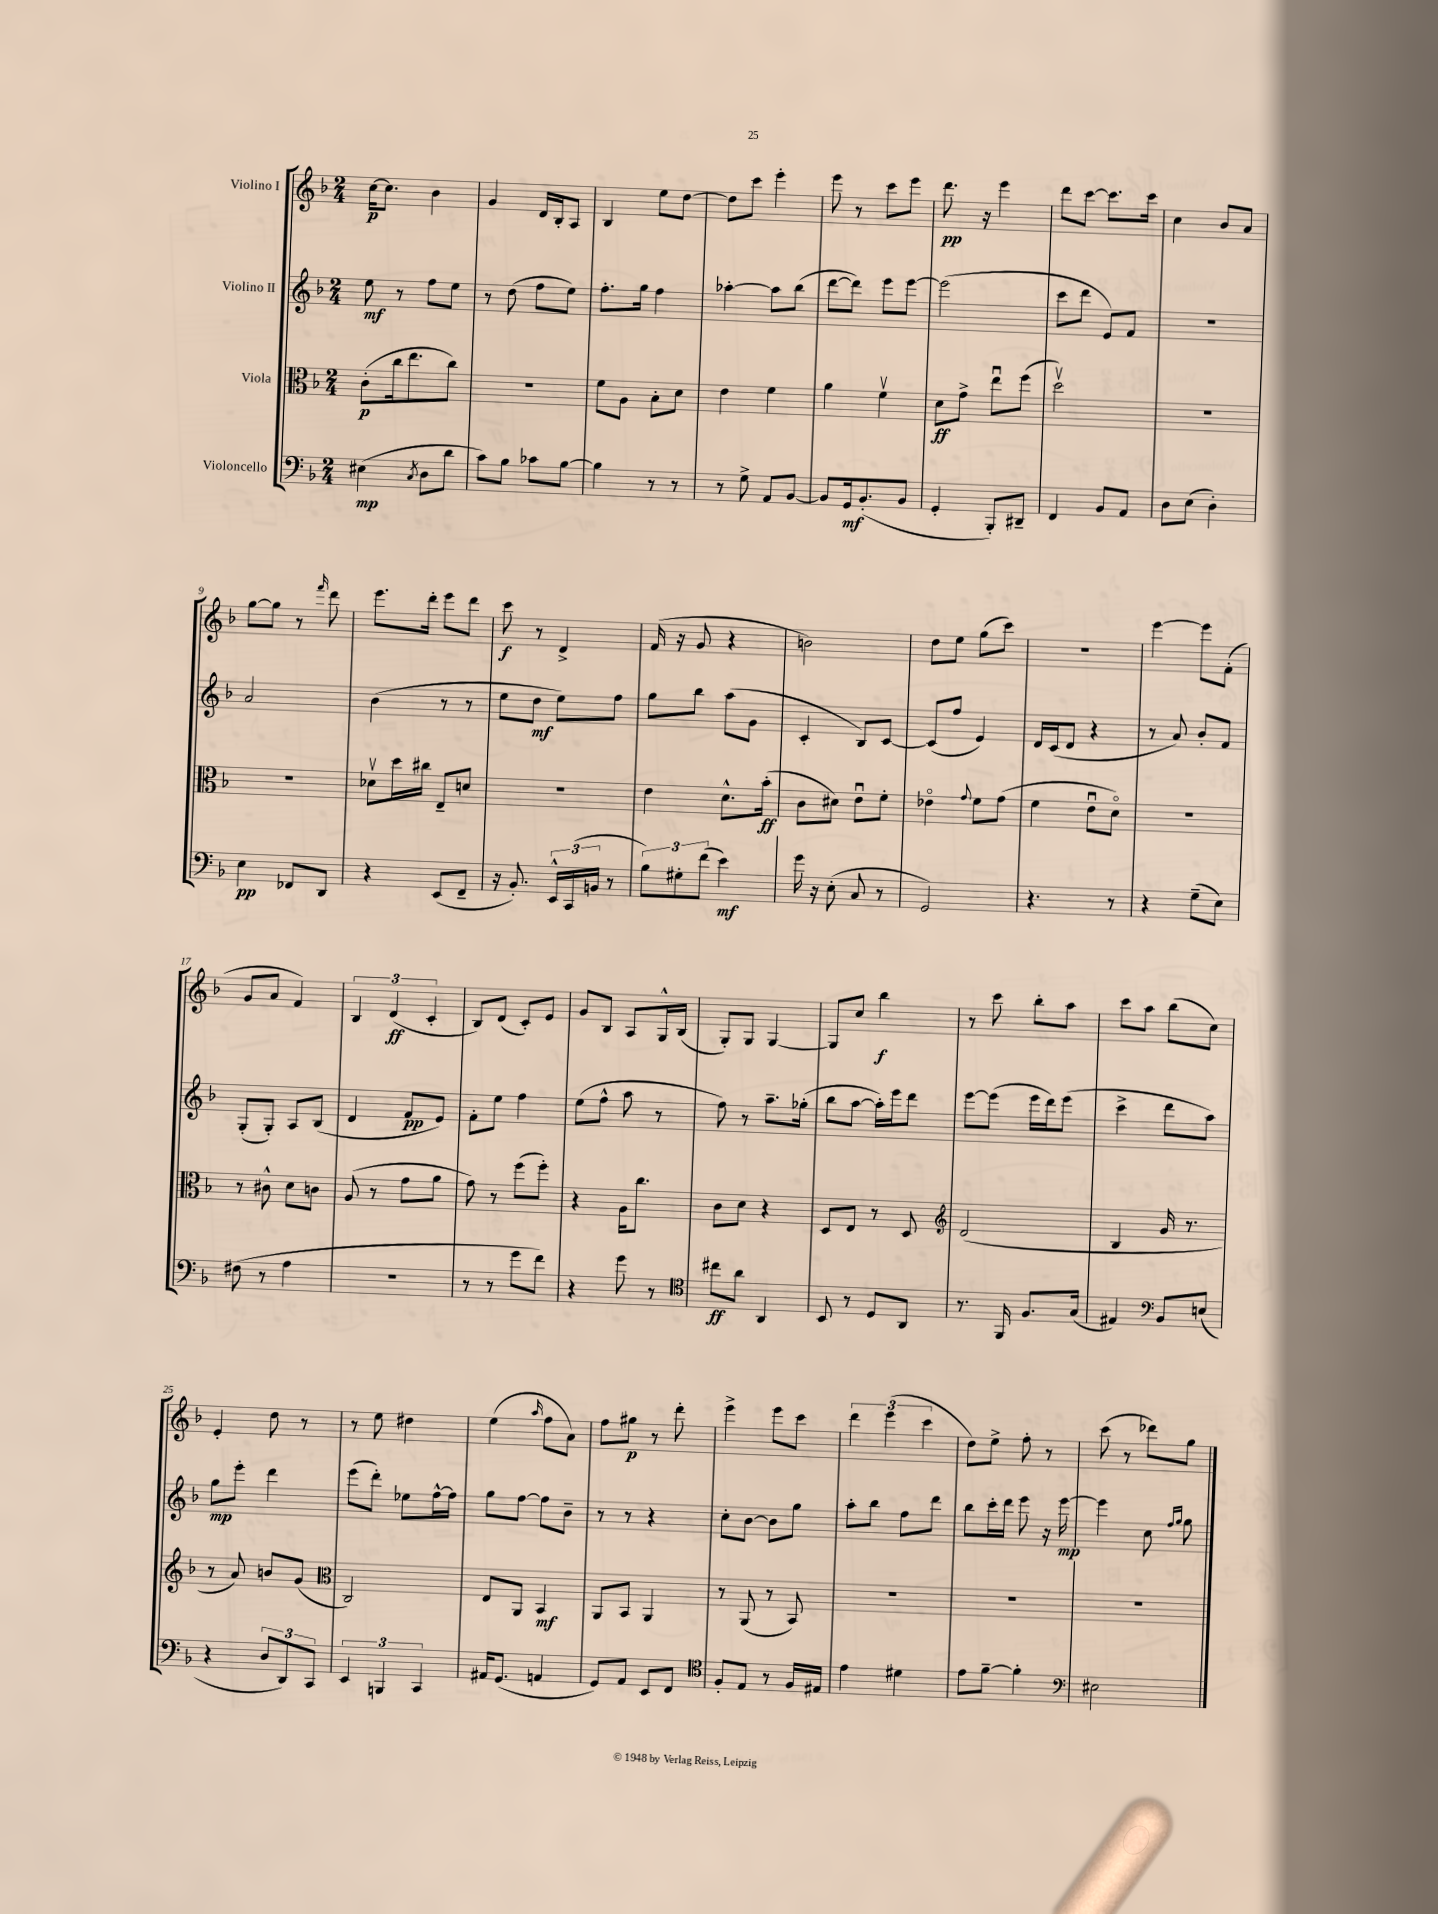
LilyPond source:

<<
\new StaffGroup <<
\new Staff = "s0" \with { instrumentName = "Violino I" } {
    \clef treble \key f \major \numericTimeSignature \time 2/4
    c''16~\p c''8. bes'4 |
    g'4 d'16 bes16-. a8 |
    bes4 e''8 d''8~ |
    d''8 c'''8 e'''4-. |
    e'''8 r8 c'''8 e'''8 |
    d'''8.\pp r16 e'''4 |
    d'''8 c'''8~ c'''8. c'''16 |
    c''4 bes'8 a'8 |
    g''8~ g''8 r8 \grace { f'''16 } d'''8 |
    e'''8. d'''16-. e'''8 d'''8 |
    c'''8\f r8 d'4-> |
    f'16( r16 g'8 r4 |
    b'2) |
    d''8 e''8 g''8( c'''8) |
    R2 |
    e'''4~ e'''8 f'8-.( |
    g'8 a'8 f'4) |
    \tuplet 3/2 { bes4 d'4\ff( c'4-. } |
    bes8) d'8( c'8-.) e'8 |
    g'8 bes8 a8 g16-^ bes16( |
    g8-.) g8 g4~ |
    g8 c''8 bes''4\f |
    r8 c'''8 bes''8-. a''8 |
    c'''8 a''8 bes''8( c''8) |
    e'4-. d''8 r8 |
    r8 e''8 dis''4 |
    e''4( \grace { a''16 } f''8 a'8) |
    f''8 gis''8\p r8 d'''8-. |
    e'''4-> e'''8 c'''8 |
    \tuplet 3/2 { d'''4 e'''4( c'''4 } |
    d''8) e''8-> f''8-. r8 |
    c'''8( r8 des'''8) g''8 \bar "|." |
}
\new Staff = "s1" \with { instrumentName = "Violino II" } {
    \clef treble \key f \major \numericTimeSignature \time 2/4
    e''8\mf r8 f''8 e''8 |
    r8 d''8( f''8 e''8) |
    f''8.-. g''16 f''4 |
    aes''4~-. aes''8 bes''8( |
    d'''8~ d'''8) e'''8 e'''8~ |
    e'''2( |
    c'''8 d'''8 e'8) f'8 |
    r2 |
    a'2 |
    bes'4( r8 r8 |
    e''8 d''8\mf e''8) f''8 |
    g''8 bes''8 a''8( g'8 |
    c'4-. bes8) c'8~ |
    c'8( f''8 e'4) |
    d'16 c'16( d'8 r4 |
    r8 a'8) bes'8-. f'8 |
    g8-.( g8-.) a8 bes8( |
    d'4 f'8\pp e'8) |
    f'8-. e''8 f''4 |
    e''8( f''8-^ a''8 r8 |
    f''8) r8 a''8.-- ges''16-.( |
    bes''8 a''8~ a''16-.) e'''16 d'''8 |
    e'''8~ e'''8( e'''16 d'''16) e'''8( |
    c'''4-> d'''8 a''8) |
    g''8\mp e'''8-. d'''4 |
    e'''8( d'''8-.) ees''8 f''16~-^ f''16 |
    g''8 f''8~ f''8 bes'8-- |
    r8 r8 r4 |
    c''8-. bes'8~ bes'8 g''8 |
    a''8-. bes''8 f''8 d'''8 |
    bes''8 c'''16-. d'''16 e'''8 r16 e'''16~\mp |
    e'''4 c''8 \grace { f''16 g''16 } g''8 \bar "|." |
}
\new Staff = "s2" \with { instrumentName = "Viola" } {
    \clef alto \key f \major \numericTimeSignature \time 2/4
    c'8-.\p( c''16 e''8. c''8) |
    r2 |
    f'8 a8 bes8-. d'8 |
    e'4 f'4 |
    a'4 f'4\upbow |
    d'8\ff g'8-> e''8\downbow f''8( |
    d''2\upbow) |
    R2 |
    R2 |
    des'8\upbow d''16 cis''16 e8-- d'8 |
    R2 |
    e'4 d'8.-^ bes'16-.\ff( |
    c'8 dis'8) e'8\downbow f'8-. |
    ees'4\flageolet \appoggiatura { g'8 } f'8 g'8( |
    f'4 e'8\downbow d'8\flageolet) |
    R2 |
    r8 cis'8-^ d'8 c'8 |
    a8( r8 g'8 a'8 |
    g'8) r8 f''8( f''8-.) |
    r4 a16 c''8. |
    c'8 d'8 r4 |
    d8 e8 r8 d8 |
    \clef treble d'2( |
    bes4 g'16 r8. |
    r8 a'8) b'8 g'8( |
    \clef alto c2) |
    e8 a,8 bes,4\mf |
    a,8 bes,8 a,4 |
    r8 a,8( r8 bes,8) |
    R2 |
    R2 |
    R2 \bar "|." |
}
\new Staff = "s3" \with { instrumentName = "Violoncello" } {
    \clef bass \key f \major \numericTimeSignature \time 2/4
    eis4\mp( \acciaccatura { c8 } d8 d'8 |
    c'8) bes8 ces'8 bes8~ |
    bes4 r8 r8 |
    r8 g8-> a,8 bes,8~ |
    bes,8 g,16\mf bes,8.-.( bes,8 |
    g,4-. bes,,8-.) dis,8-- |
    f,4 bes,8 a,8 |
    d8 e8( d4-.) |
    e4\pp fes,8 d,8 |
    r4 e,8( f,8-- |
    r16 bes,8.-.) \tuplet 3/2 { e,16-^ c,16( b,16 } r8 |
    \tuplet 3/2 { bes8) gis8-. f'8( } e'4\mf) |
    g'16 r16 e8-.( c8 r8 |
    g,2) |
    r4. r8 |
    r4 g8--( e8) |
    fis8( r8 a4 |
    r2 |
    r8 r8 g'8 f'8) |
    r4 g'8 r8 |
    \clef tenor cis''8\ff a'8 a,4 |
    bes,8 r8 d8 a,8 |
    r8. f,16 f8. g16( |
    eis4) \clef bass bes,8 e8( |
    r4 \tuplet 3/2 { d8 d,8) c,8 } |
    \tuplet 3/2 { e,4 b,,4 c,4 } |
    ais,16 g,8.( a,4 |
    g,8) a,8 e,8 f,8 |
    \clef tenor f8-. e8 r8 f16 eis16 |
    e'4 dis'4 |
    e'8 f'8~-- f'4-. |
    \clef bass eis2 \bar "|." |
}
>>
>>
